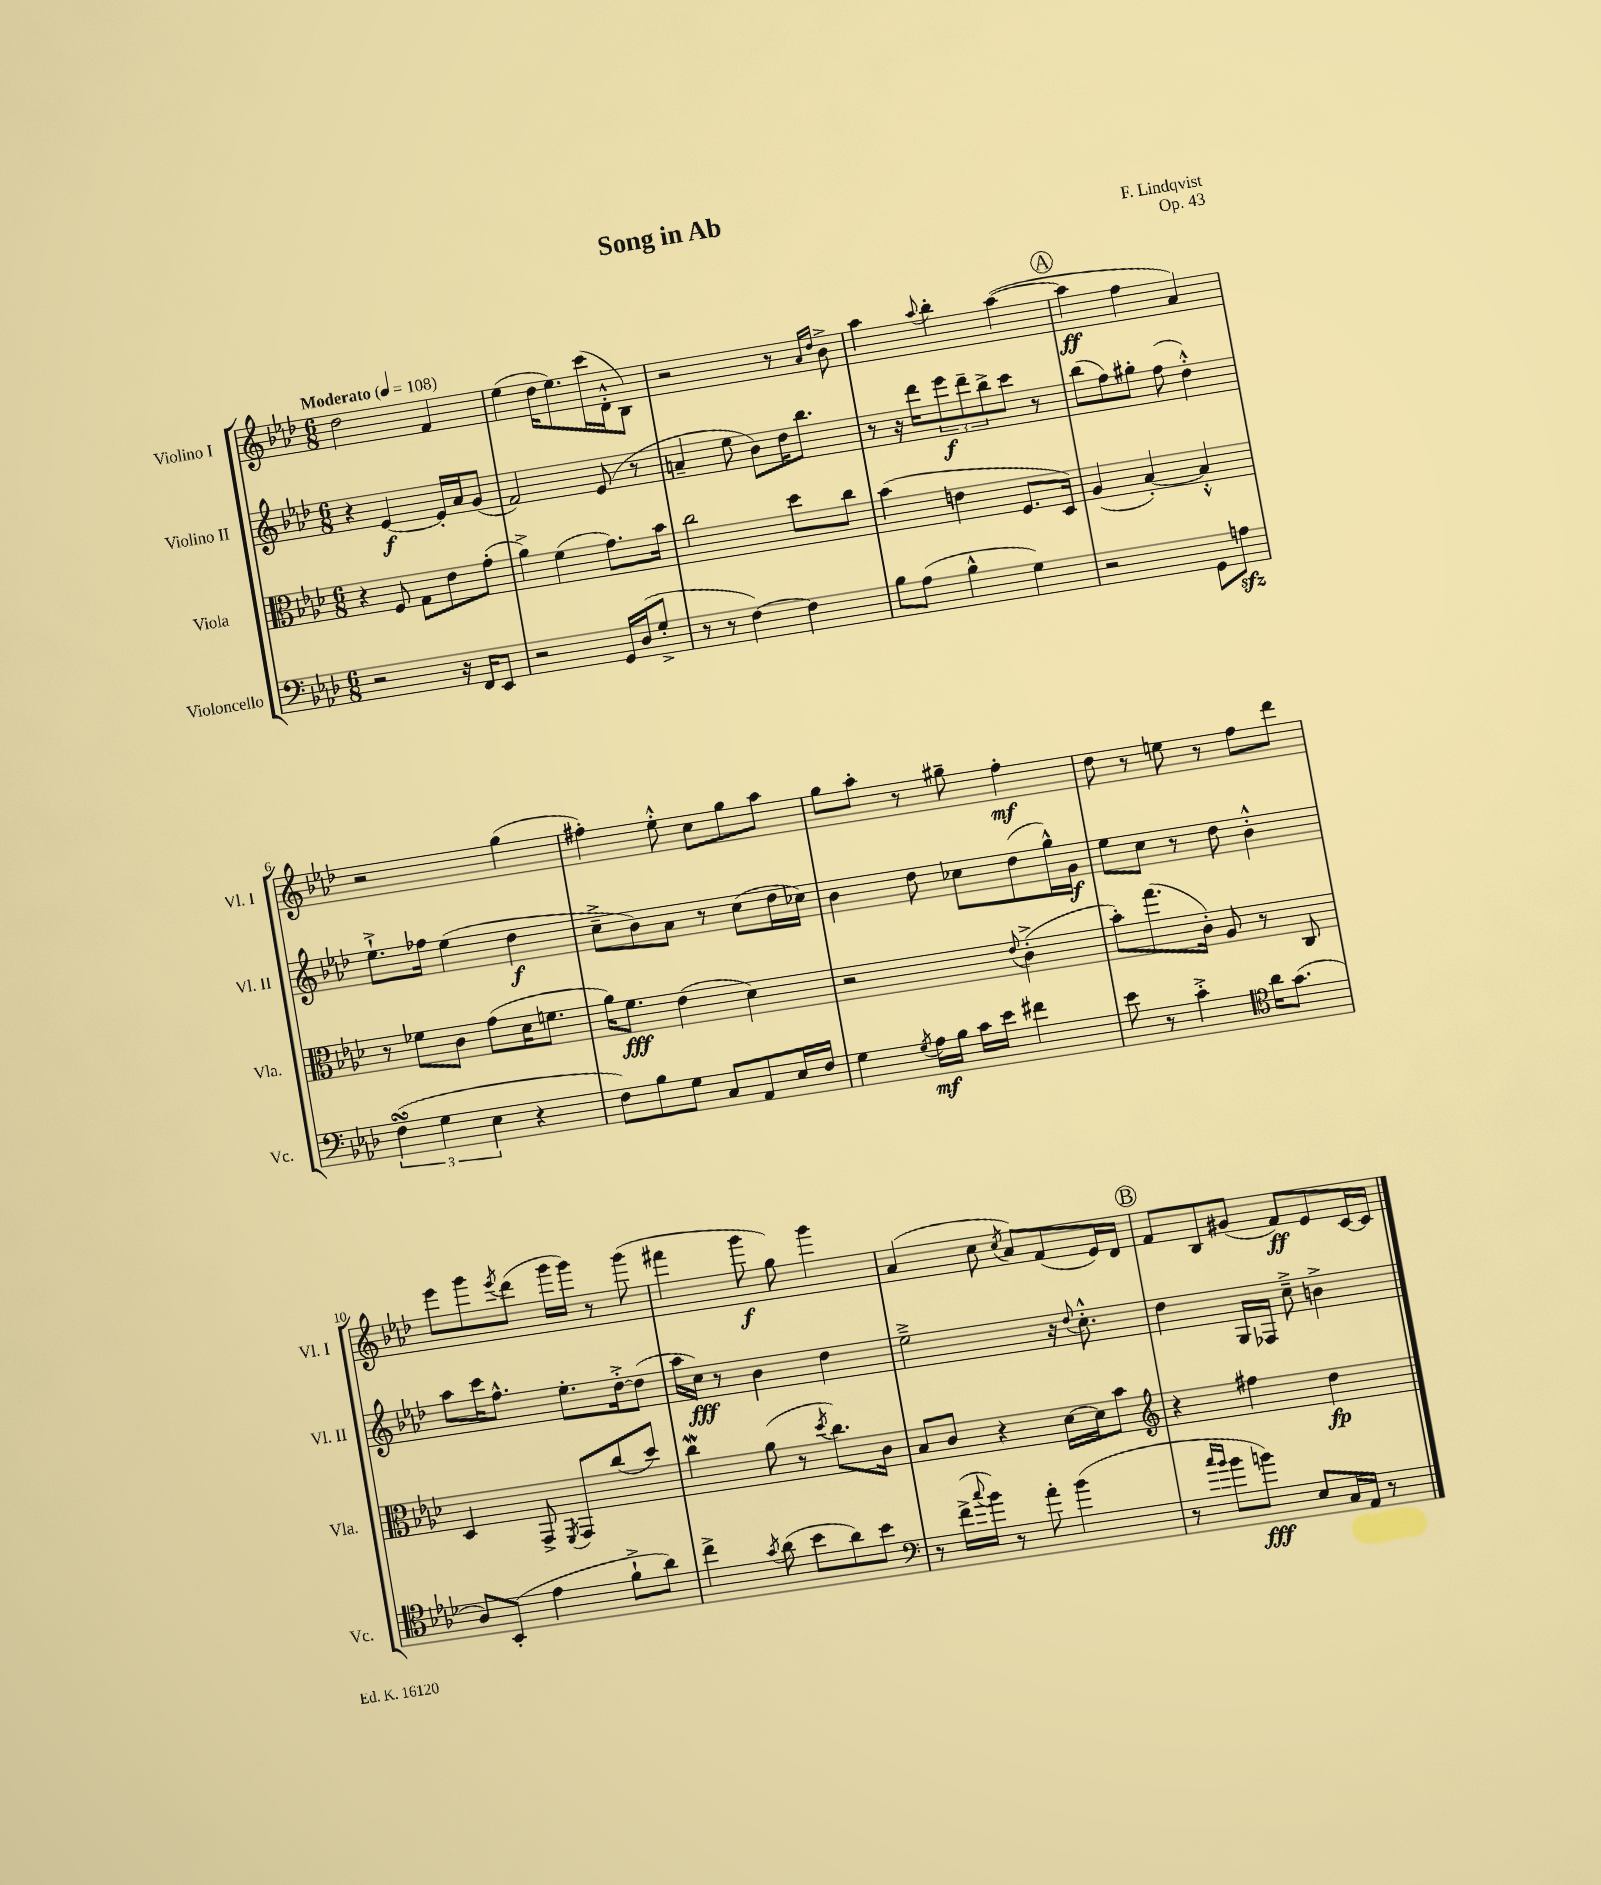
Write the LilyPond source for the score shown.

\header { title = "Song in Ab" composer = "F. Lindqvist" opus = "Op. 43" }
<<
\new StaffGroup <<
\new Staff = "s0" \with { instrumentName = "Violino I" shortInstrumentName = "Vl. I" } {
    \clef treble \key aes \major \numericTimeSignature \time 6/8 \tempo "Moderato" 4 = 108
    des''2 f'4 |
    ees''4( des''16 ees''8.) c'''16( des'16-.-^ bes8) |
    r2 r8 \grace { aes'16 des''16 } bes'8-> |
    aes''4 \appoggiatura { aes''8 } bes''4-. aes''4~( |
    \mark \markup { \circle "A" } aes''4\ff f''4 aes'4) |
    r2 g''4( |
    fis''4-.) ees''8-.-^ c''8 g''8 aes''8 |
    g''8 aes''8-. r8 gis''8-- f''4-.\mf |
    des''8 r8 e''8 r8 f''8 des'''8 |
    ees'''8 g'''8 \acciaccatura { ees'''8 } des'''8( g'''16 g'''16) r8 g'''8( |
    fis'''4 g'''8\f g''8) g'''4 |
    aes'4( c''8 \acciaccatura { c''8 } aes'8) f'8( ees'16) des'16 |
    \mark \markup { \circle "B" } f'8 bes8 gis'8( f'8\ff) ees'8 c'16~ c'16 \bar "|." |
}
\new Staff = "s1" \with { instrumentName = "Violino II" shortInstrumentName = "Vl. II" } {
    \clef treble \key aes \major \numericTimeSignature \time 6/8
    r4 ees'4~\f ees'16-. aes'16 g'8( |
    f'2) ees'8( r8 |
    a'4-- ees''8 bes'8) des''16 bes''8. |
    r8 r16 des'''16 \tuplet 3/2 { ees'''8\f des'''8-- bes''8-> } c'''8 r8 |
    \mark \markup { \circle "A" } bes''8( f''8) gis''8-. f''8( des''4-.-^) |
    ees''8.-!-> fes''16 ees''4( des''4\f |
    c''8---> bes'8) aes'8 r8 c''8( des''16 ces''16) |
    bes'4 des''8 ces''8 des''8( g''16-^) g'16\f |
    ees''8 c''8 r8 des''8 bes'4-.-^ |
    aes''8 c'''16 f''8.-^ ees''8.-. des''16~-.-> des''8( |
    aes''16 c''16\fff) r8 bes'4 des''4 |
    ees''2---> r16 \appoggiatura { des''8 } c''8.-.-^ |
    \mark \markup { \circle "B" } des''4 g16 fes16 c''8---> b'4-> \bar "|." |
}
\new Staff = "s2" \with { instrumentName = "Viola" shortInstrumentName = "Vla." } {
    \clef alto \key aes \major \numericTimeSignature \time 6/8
    r4 f8 g8 ees'8 g'8-.( |
    aes'4->) f'4( g'8.) bes'16 |
    c''2 des''8 c''8 |
    bes'4( e'4 f8. des16) |
    \mark \markup { \circle "A" } aes4( bes4~-.) bes4-.-^ |
    r8 fes'8 c'8 g'8( des'16 f'8. |
    aes'16) f'8.\fff ees'4( des'4) |
    r2 \appoggiatura { ees'8 } c'4-.->( |
    bes'8-.) g''8.( c'16-.) aes8 r8 c8 |
    des4 g,8-> \acciaccatura { f,8 } g,8 c''8( des''8) |
    c''4\mordent aes'8( r8 \acciaccatura { des''8 } c''8.) c'16 |
    bes8 c'8 r4 des'16~ des'16 bes'8 |
    \mark \markup { \circle "B" } \clef treble r4 fis''4 des''4\fp \bar "|." |
}
\new Staff = "s3" \with { instrumentName = "Violoncello" shortInstrumentName = "Vc." } {
    \clef bass \key aes \major \numericTimeSignature \time 6/8
    r2 r16 f,16 ees,8 |
    r2 g,16 des16( g8-.-> |
    r8 r8 f4~) f4 |
    bes8 aes8( bes4-^ g4) |
    \mark \markup { \circle "A" } r2 g,8 a8\sfz |
    \tuplet 3/2 { f4\turn( g4 ees4 } r4 |
    f8) bes8 g8 c8 aes,8 ees16 f16 |
    g4 \acciaccatura { g8 } aes16\mf bes16 c'16 ees'16 fis'4 |
    ees'8 r8 c'4-.-> \clef tenor aes'16 g'8.( |
    aes8) bes,8-.( ees'4 f'8-!-> aes'8) |
    c''4-> \acciaccatura { g'8 } aes'8( bes'8 aes'8) bes'8 |
    \clef bass r8 f'16->( \appoggiatura { c''8 } bes'16) r8 aes'8-. bes'4( |
    \mark \markup { \circle "B" } r8 \grace { c''16 bes'16 } bes'8 b'8\fff) ees8 c16 aes,16 r8 \bar "|." |
}
>>
>>
